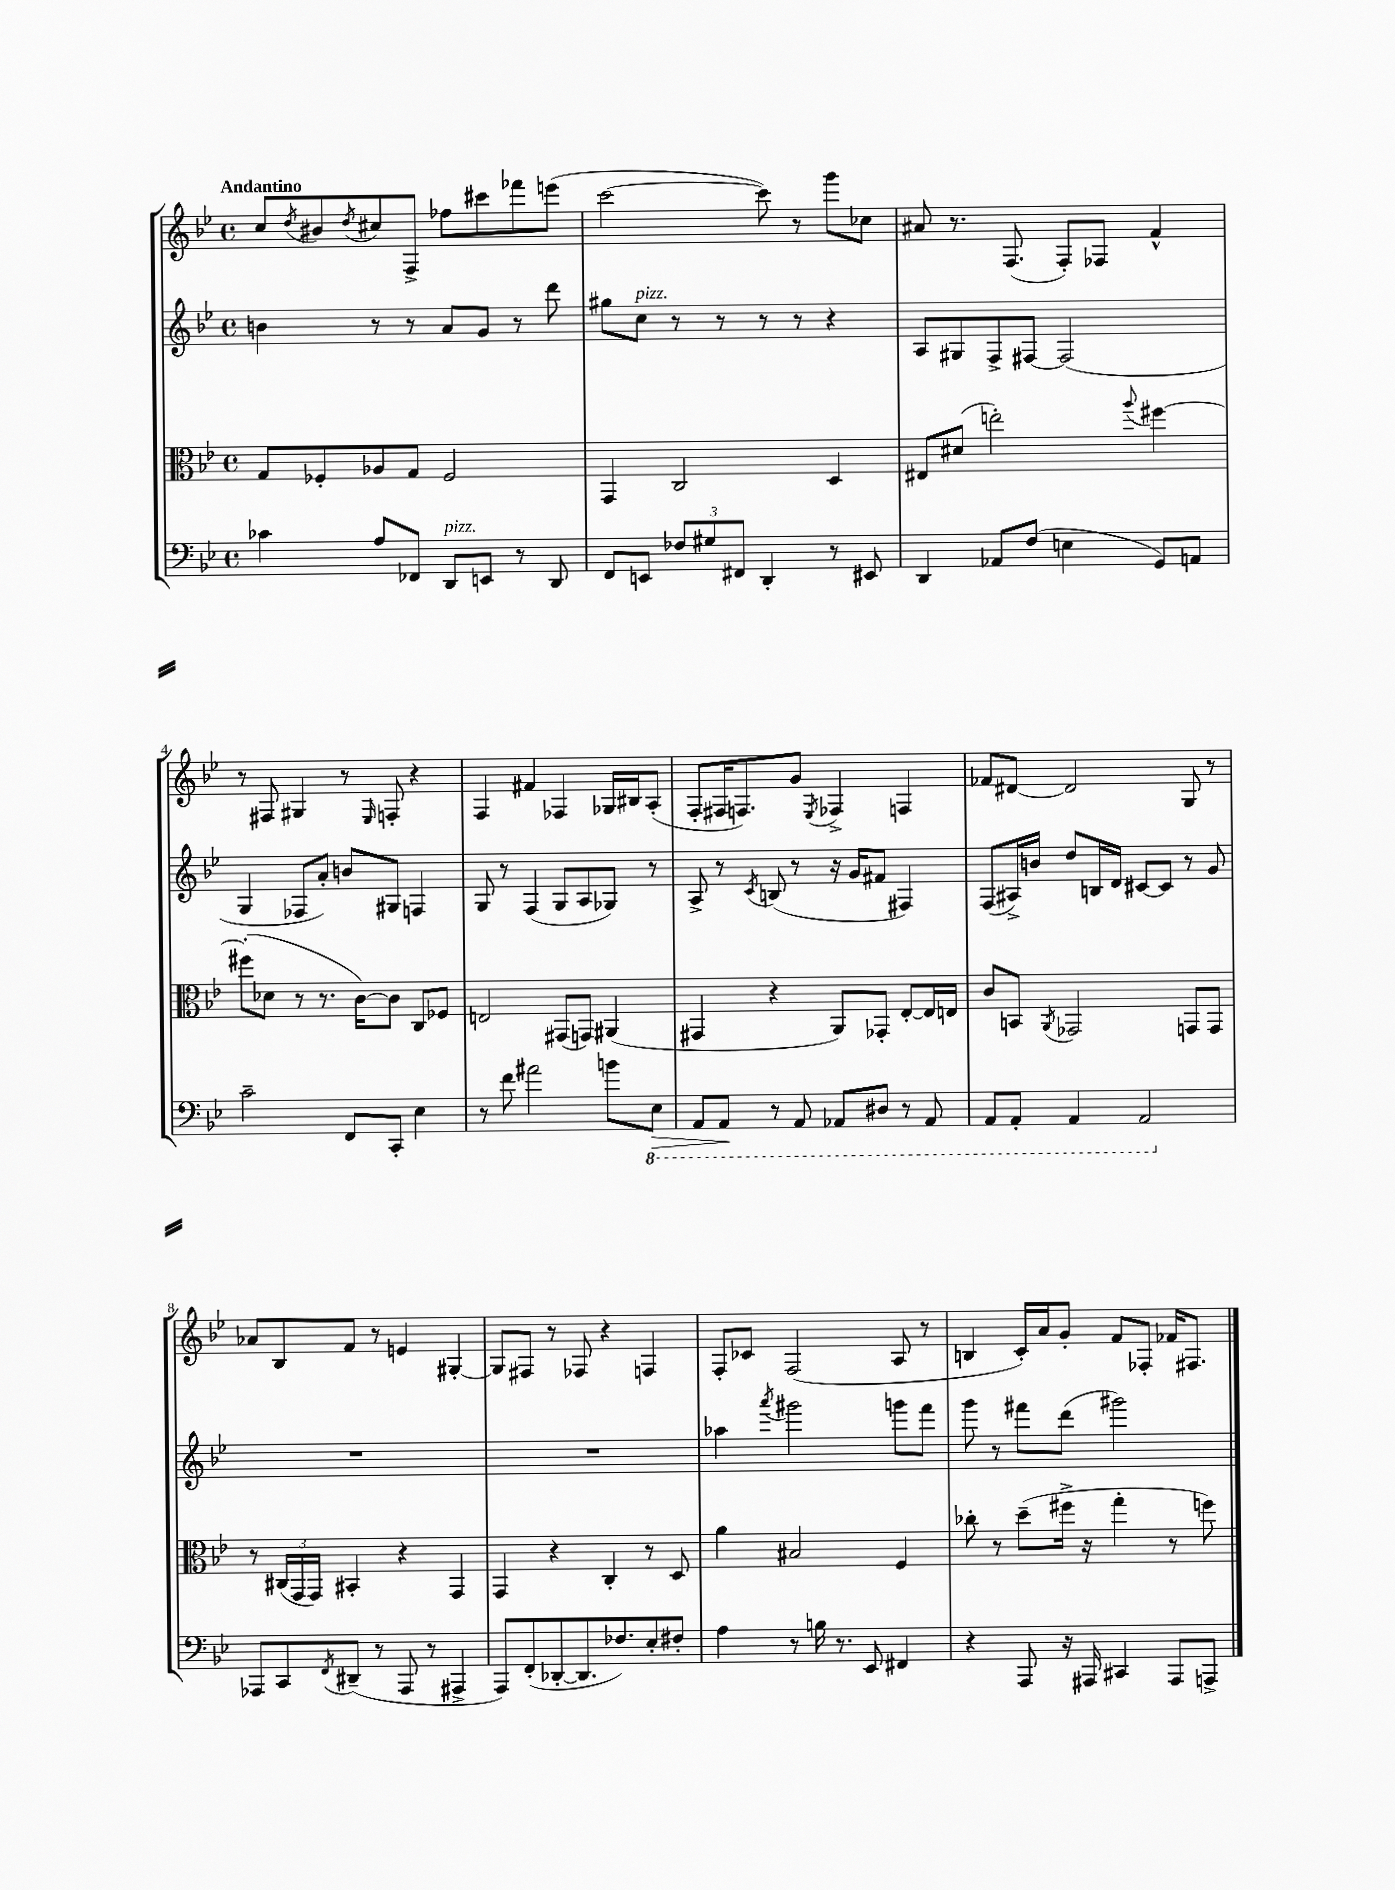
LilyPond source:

<<
\new StaffGroup <<
\new Staff = "s0" {
    \clef treble \key bes \major \defaultTimeSignature \time 4/4 \tempo "Andantino"
    c''8 \acciaccatura { d''8 } bis'8 \acciaccatura { d''8 } cis''8 f8-> fes''8 cis'''8 fes'''8 e'''8( |
    c'''2~ c'''8) r8 g'''8 ces''8 |
    ais'8 r8. f8.( f8-.) fes8 f'4-^ |
    r8 fis8 gis4 r8 \grace { ees16 } f8-. r4 |
    f4 fis'4 fes4 ges16 bis16 a8-.( |
    f8-. fis16 f8.) g'8 \acciaccatura { ees8 } fes4-> f4 |
    fes'8 dis'8~ dis'2 g8 r8 |
    aes'8 bes8 f'8 r8 e'4 gis4~-. |
    gis8 fis8 r8 fes8 r4 f4 |
    f8-. ces'8 f2( a8 r8 |
    b4 c'16-.) a'16 g'8-. f'8 fes8-. fes'16 fis8. \bar "|." |
}
\new Staff = "s1" {
    \clef treble \key bes \major \defaultTimeSignature \time 4/4
    b'4 r8 r8 a'8 g'8 r8 d'''8 |
    gis''8 c''8^\markup { \italic "pizz." } r8 r8 r8 r8 r4 |
    a8 gis8 f8-> fis8~ fis2( |
    g4 fes8 a'8-.) b'8 gis8 f4 |
    g8 r8 f4( g8 a8 ges8) r8 |
    a8-> r8 \acciaccatura { c'8 } b8( r8 r16 g'16 fis'8 fis4) |
    f8( ais16->) b'16 d''8 b16 d'16 cis'8~ cis'8 r8 g'8 |
    R1 |
    R1 |
    aes''4 \acciaccatura { a'''8 } gis'''2 g'''8 f'''8 |
    g'''8 r8 fis'''8 d'''8( gis'''2) \bar "|." |
}
\new Staff = "s2" {
    \clef alto \key bes \major \defaultTimeSignature \time 4/4
    g8 fes8-. aes8 g8 fes2 |
    g,4 c2 d4 |
    eis8 dis'8( e''2-.) \appoggiatura { a''8 } fis''4~ |
    fis''8-.( des'8 r8 r8. c'16~) c'8 c8 fes8 |
    e2 gis,8( g,8) ais,4( |
    gis,4 r4 a,8) ges,8-. ees8~-. ees16 e16 |
    c'8 b,8 \acciaccatura { a,8 } ges,2 g,8 g,8 |
    r8 \tuplet 3/2 { cis16( g,16 g,16) } bis,4-. r4 g,4 |
    g,4 r4 c4-. r8 d8 |
    a'4 bis2 f4 |
    ces''8-. r8 d''8--( fis''16-> r16 g''4-. r8 f''8) \bar "|." |
}
\new Staff = "s3" {
    \clef bass \key bes \major \defaultTimeSignature \time 4/4
    ces'4 a8 fes,8 d,8^\markup { \italic "pizz." } e,8 r8 d,8 |
    f,8 e,8 \tuplet 3/2 { fes8 gis8 fis,8 } d,4-. r8 eis,8 |
    d,4 aes,8 f8( e4 g,8) a,8 |
    c'2-- f,8 c,8-. ees4 |
    r8 f'8 ais'2 b'8 \ottava #-1 ees,8\> |
    a,,8 a,,8\! r8 a,,8 aes,,8 dis,8 r8 aes,,8 |
    a,,8 a,,8-. a,,4 a,,2 \ottava #0 |
    aes,,8 c,8 \acciaccatura { f,8 } dis,8--( r8 aes,,8 r8 ais,,4-> |
    a,,8) f,8-.( des,8~-. des,8. fes8.) ees8-. fis8-. |
    a4 r8 b16 r8. ees,8 fis,4 |
    r4 a,,8 r16 ais,,16 cis,4 ais,,8 a,,8-> \bar "|." |
}
>>
>>
